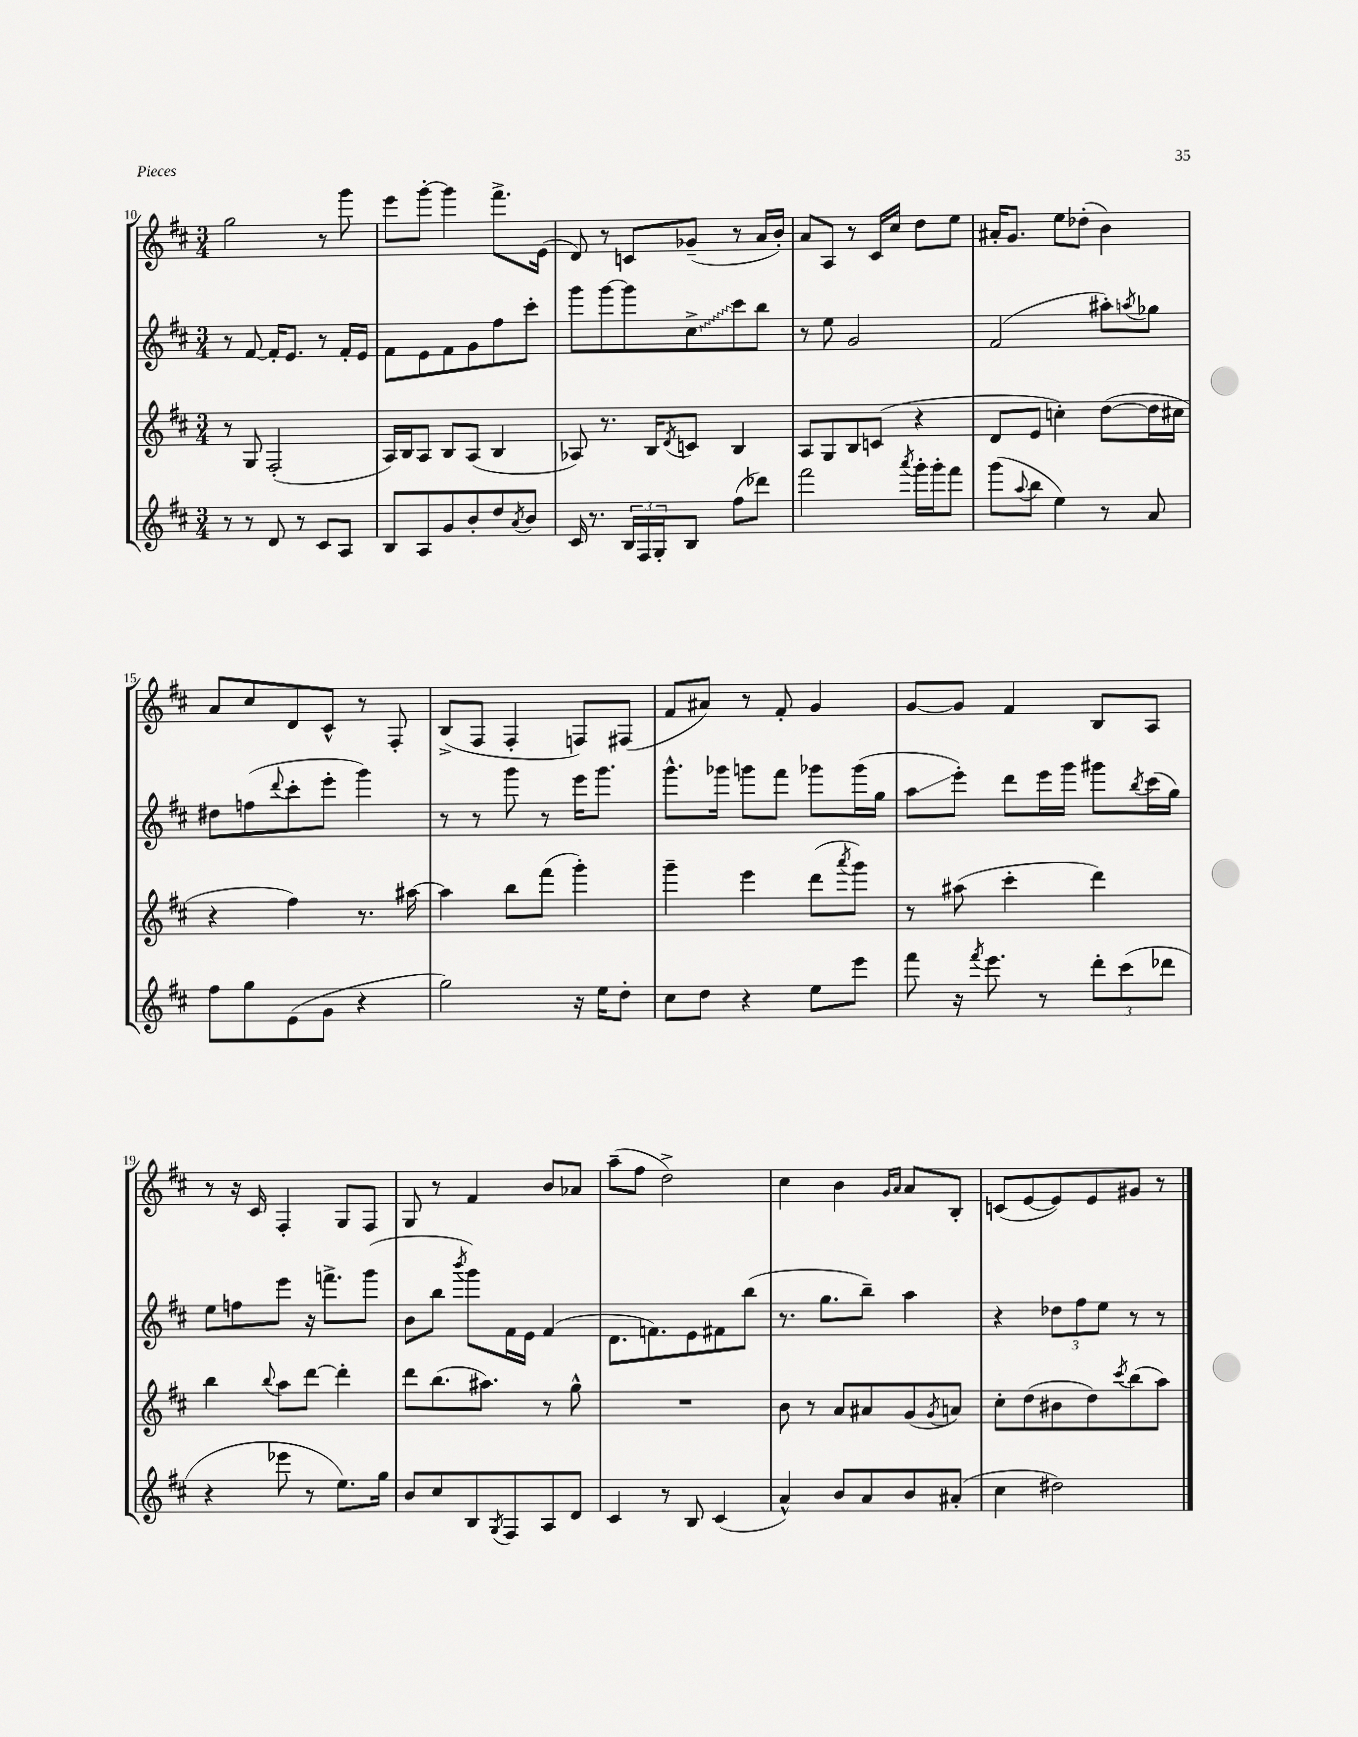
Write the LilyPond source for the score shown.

<<
\new StaffGroup <<
\new Staff = "s0" {
    \clef treble \key d \major \numericTimeSignature \time 3/4
    g''2 r8 g'''8 |
    e'''8 g'''8~-. g'''4 fis'''8.-> e'16( |
    d'8) r8 c'8 ges'8--( r8 a'16 b'16-.) |
    a'8 a8 r8 cis'16 cis''16 d''8 e''8 |
    ais'16-. g'8. e''8 des''8-.( b'4) |
    a'8 cis''8 d'8 cis'8-^ r8 fis8-. |
    b8->( fis8 fis4-. f8) fis8( |
    fis'8 ais'8) r8 fis'8-. g'4 |
    g'8~ g'8 fis'4 b8 a8 |
    r8 r16 cis'16 fis4-. g8 fis8 |
    g8 r8 fis'4 b'8 aes'8 |
    a''8--( fis''8 d''2->) |
    cis''4 b'4 \grace { g'16 a'16 } a'8 b8-. |
    c'8( e'8~ e'8) e'8 gis'8 r8 \bar "|." |
}
\new Staff = "s1" {
    \clef treble \key d \major \numericTimeSignature \time 3/4
    r8 fis'8~ fis'16-. e'8. r8 fis'16-. e'16 |
    fis'8 e'8 fis'8 g'8 fis''8 cis'''8-. |
    g'''8 g'''8~ g'''8 \once \override Glissando.style = #'zigzag cis''8->\glissando cis'''8 b''8 |
    r8 e''8 g'2 |
    fis'2( ais''8-.) \acciaccatura { a''8 } ges''8 |
    dis''8 f''8( \appoggiatura { d'''8 } cis'''8-. e'''8-. g'''4) |
    r8 r8 g'''8 r8 e'''16 g'''8. |
    g'''8.-^ ges'''16 g'''8 fis'''8 ges'''8 ges'''16( g''16 |
    a''8\glissando e'''8-.) d'''8 e'''16 g'''16 gis'''8 \acciaccatura { b''8 } cis'''16( g''16) |
    e''8 f''8 e'''8 r16 f'''8.-> g'''8( |
    b'8 b''8 \acciaccatura { b'''8 } g'''8) fis'16 e'16 fis'4( |
    d'8. f'8.) e'8 fis'8 b''8( |
    r8. g''8. b''8--) a''4 |
    r4 \tuplet 3/2 { des''8 fis''8 e''8 } r8 r8 \bar "|." |
}
\new Staff = "s2" {
    \clef treble \key d \major \numericTimeSignature \time 3/4
    r8 g8 fis2-.( |
    a16) b16 a8 b8 a8( b4 |
    aes8) r8. b16 \acciaccatura { d'8 } c'8 b4 |
    a8 g8 b8 c'8( r4 |
    d'8 e'8 c''4-.) d''8~( d''16 cis''16 |
    r4 fis''4) r8. ais''16~ |
    ais''4 b''8 fis'''8( g'''4-.) |
    g'''4-- e'''4 d'''8( \acciaccatura { a'''8 } g'''8) |
    r8 ais''8( cis'''4-. d'''4) |
    b''4 \appoggiatura { b''8 } a''8 d'''8~ d'''4-. |
    d'''8 b''8.( ais''8.) r8 g''8-^ |
    R2. |
    b'8 r8 a'8 ais'8 g'8( \acciaccatura { g'8 } a'8) |
    cis''8-. d''8( bis'8 d''8) \acciaccatura { cis'''8 } b''8( a''8) \bar "|." |
}
\new Staff = "s3" {
    \clef treble \key d \major \numericTimeSignature \time 3/4
    r8 r8 d'8 r8 cis'8 a8 |
    b8 a8 g'8 b'8-. d''8 \acciaccatura { a'8 } b'8 |
    cis'16 r8. \tuplet 3/2 { b16 fis16 g16-. } b8 fis''8( des'''8) |
    fis'''2 \acciaccatura { a'''8 } g'''16-. g'''16-. fis'''8 |
    g'''8( \appoggiatura { a''8 } b''8 e''4) r8 a'8 |
    fis''8 g''8 e'8( g'8 r4 |
    g''2) r16 e''16 d''8-. |
    cis''8 d''8 r4 e''8 e'''8 |
    fis'''8 r16 \acciaccatura { fis'''8 } e'''8. r8 \tuplet 3/2 { d'''8-. cis'''8( des'''8 } |
    r4 ees'''8 r8 e''8.) g''16 |
    b'8 cis''8 b8 \acciaccatura { g8 } fis8 a8 d'8 |
    cis'4 r8 b8 cis'4( |
    a'4-^) b'8 a'8 b'8 ais'8-.( |
    cis''4 dis''2) \bar "|." |
}
>>
>>
\layout { \context { \Score currentBarNumber = #10 } }
